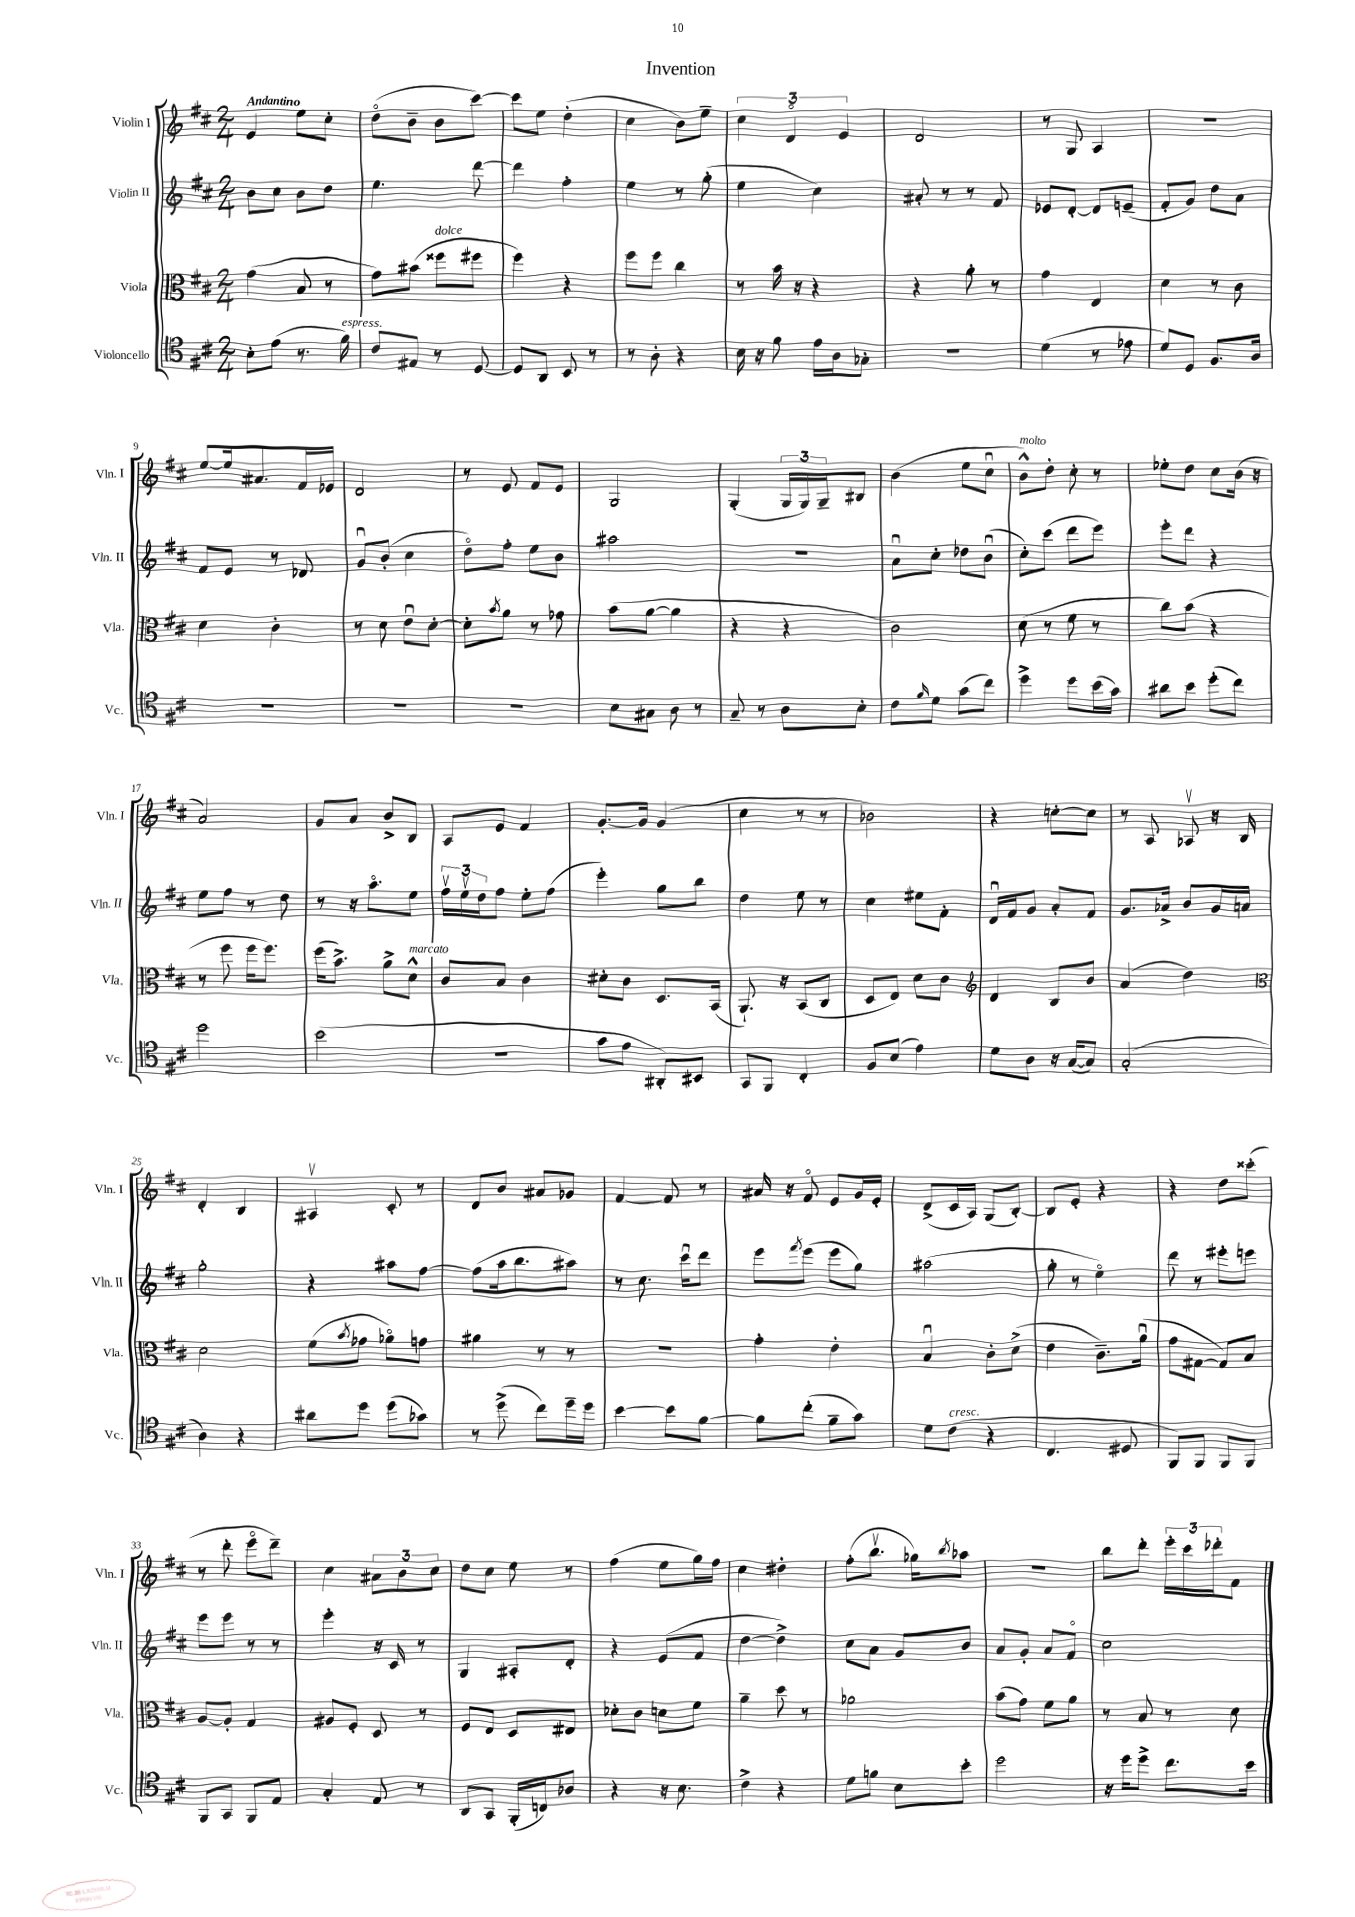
\header { title = "Invention" }
<<
\new StaffGroup <<
\new Staff = "s0" \with { instrumentName = "Violin I" shortInstrumentName = "Vln. I" } {
    \clef treble \key d \major \numericTimeSignature \time 2/4 \tempo "Andantino"
    e'4 e''8 cis''8-. |
    d''8\flageolet( b'8-- b'8 cis'''8~) |
    cis'''8 e''8 d''4-.( |
    cis''4 b'8) e''8-- |
    \tuplet 3/2 { cis''4 d'4\flageolet e'4 } |
    d'2 |
    r8 g8 a4 |
    R2 |
    e''8~ e''16 ais'8. fis'16 ees'16 |
    d'2 |
    r8 e'8 fis'8 e'8 |
    g2 |
    g4-.( \tuplet 3/2 { g16 g16) g16-- } bis8 |
    b'4( e''8 cis''8\downbow |
    b'8-^^\markup { \italic "molto" }) d''8-. cis''8-. r8 |
    ees''8-. d''8 cis''8 b'16( r16 |
    a'2) |
    g'8 a'8 b'8-> b8 |
    a8 e'8 fis'4 |
    g'8.~-. g'16 g'4( |
    cis''4 r8 r8 |
    bes'2) |
    r4 c''8~-. c''8 |
    r8 a8 aes8\upbow r16 b16 |
    d'4-. b4 |
    ais4\upbow cis'8-. r8 |
    d'8 b'8 ais'8 ges'8 |
    fis'4~ fis'8 r8 |
    ais'16 r16 fis'8\flageolet e'8 g'16 e'16-. |
    d'8->( cis'16 a16) g8( b8~-.) |
    b8 e'8-. r4 |
    r4 d''8 cisis'''8-.( |
    r8 d'''8-. e'''8\flageolet d'''8--) |
    cis''4 \tuplet 3/2 { ais'8 b'8 cis''8 } |
    d''8 cis''8 e''8 r8 |
    fis''4( e''8 g''16) fis''16 |
    cis''4 dis''4-. |
    fis''8-.( b''8.\upbow ges''16) \acciaccatura { b''8 } aes''8 |
    r2 |
    b''8 d'''8-. \tuplet 3/2 { e'''16-. cis'''16 des'''16-. } fis'8 \bar "|." |
}
\new Staff = "s1" \with { instrumentName = "Violin II" shortInstrumentName = "Vln. II" } {
    \clef treble \key d \major \numericTimeSignature \time 2/4
    b'8 cis''8 b'8 d''8 |
    e''4. d'''8~ |
    d'''4 fis''4-. |
    e''4 r8 g''8-.( |
    e''4 cis''4) |
    ais'8-. r8 r8 fis'8 |
    ees'8 d'8~-. d'8 e'8--( |
    fis'8-. g'8) d''8 a'8 |
    fis'8 e'8 r8 des'8 |
    g'8\downbow b'8-.( cis''4 |
    d''8\flageolet) fis''8-. e''8 b'8 |
    ais''2 |
    r2 |
    a'8\downbow cis''8-. des''8 b'8\downbow( |
    cis''8-.) cis'''8( d'''8 e'''8) |
    e'''8-. d'''8 r4 |
    e''8 fis''8 r8 d''8 |
    r8 r16 a''8.\flageolet e''8 |
    \tuplet 3/2 { fis''16\upbow e''16\upbow d''16 } fis''8 e''8-. fis''8( |
    e'''4-.) g''8 b''8 |
    d''4 e''8 r8 |
    cis''4 eis''8 fis'8-. |
    d'16\downbow fis'16 g'8 a'8-. fis'8 |
    g'8. aes'16-> b'8 g'16 a'16 |
    g''2-. |
    r4 ais''8 fis''8~ |
    fis''8( a''16 b''8. ais''8) |
    r8 cis''8. cis'''16\downbow d'''8 |
    e'''8 \acciaccatura { fis'''8 } e'''8( e'''8 g''8) |
    ais''2( |
    g''8-. r8 e''4\flageolet) |
    d'''8 r8 eis'''8-. e'''8 |
    e'''8 e'''8 r8 r8 |
    e'''4-. r16 cis'16 r8 |
    g4 ais8-. d'8-. |
    r4 e'8( fis'8 |
    d''4~ d''4->) |
    cis''8 a'8 g'8 b'8 |
    a'8 g'8-. a'8 fis'8\flageolet |
    cis''2 \bar "|." |
}
\new Staff = "s2" \with { instrumentName = "Viola" shortInstrumentName = "Vla." } {
    \clef alto \key d \major \numericTimeSignature \time 2/4
    g'4( b8 r8 |
    g'8) bis'8( fisis''8^\markup { \italic "dolce" } fis''8 |
    fis''4) r4 |
    fis''8 fis''8 cis''4 |
    r8 b'16 r16 r4 |
    r4 a'8-. r8 |
    g'4 e4 |
    d'4 r8 cis'8 |
    d'4 cis'4-. |
    r8 d'8 e'8\downbow d'8~-. |
    d'8-. \acciaccatura { b'8 } a'8 r8 ges'8 |
    b'8( a'8~ a'4 |
    r4 r4 |
    cis'2) |
    d'8( r8 fis'8 r8 |
    cis''8) b'8( r4 |
    r8 fis''8 fis''16 fis''8.) |
    fis''16( b'8.->) a'8-> d'8-^^\markup { \italic "marcato" } |
    cis'8 b8 cis'4 |
    dis'8-. cis'8 d8. b,16( |
    a,8.-!) r16 b,8( cis8 |
    d8 e8) d'8 cis'8 |
    \clef treble d'4 b8 b'8 |
    a'4( d''4) |
    \clef alto d'2 |
    fis'8( \acciaccatura { b'8 } ges'8 aes'8\flageolet) g'8 |
    ais'4 r8 r8 |
    r2 |
    g'4-. e'4-. |
    b4\downbow cis'8-. d'8->( |
    e'4 cis'8.--) a'16\downbow( |
    g'8 gis8~ gis8) b8 |
    a8~ a8-. g4 |
    ais8 fis8-. d8 r8 |
    fis8 e8 d8 eis8 |
    des'8-. cis'8 d'8 fis'8 |
    a'4-- d''8 r8 |
    aes'2 |
    b'8( g'8) fis'8 a'8 |
    r8 b8 r8 d'8 \bar "|." |
}
\new Staff = "s3" \with { instrumentName = "Violoncello" shortInstrumentName = "Vc." } {
    \clef tenor \key d \major \numericTimeSignature \time 2/4
    b8-. e'8( r8. fis'16^\markup { \italic "espress." }) |
    cis'8 eis8 r8 d8~ |
    d8 a,8 b,8 r8 |
    r8 a8-. r4 |
    b16 r16 fis'8 e'16 a16 ges8-. |
    r2 |
    d'4( r8 ees'8 |
    d'8) d8 fis8. a16 |
    R2 |
    R2 |
    R2 |
    b8 gis8 a8 r8 |
    g8-- r8 a8 b8-. |
    cis'8 \grace { fis'16 } d'8 g'8( cis''8) |
    d''4-> d''8 b'16( g'16) |
    ais'8 b'8 d''8-.( cis''8) |
    d''2 |
    b'2( |
    r2 |
    g'8 e'8 ais,8-.) bis,8 |
    g,8 fis,8 cis4-. |
    fis8 b8( e'4) |
    d'8 a8 r16 g16~( g8) |
    g2-.( |
    a4) r4 |
    ais'8 d''8 d''8( ges'8) |
    r8 d''8->( cis''8) d''16-- d''16 |
    b'4~ b'8 fis'8~ |
    fis'8 cis''8-.( fis'8-- g'8) |
    d'8 cis'8^\markup { \italic "cresc." }( r4 |
    cis4. dis8 |
    fis,8) fis,8 fis,8 fis,8 |
    fis,8 g,8 fis,8 e8 |
    g4-. e8 r8 |
    a,8 g,8 fis,16-.( c16) aes8 |
    r4 r16 b8. |
    cis'4-> r4 |
    d'8 f'8 b8 b'8-. |
    d''2 |
    r16 d''16 d''8-> cis''8. b'16 \bar "|." |
}
>>
>>
